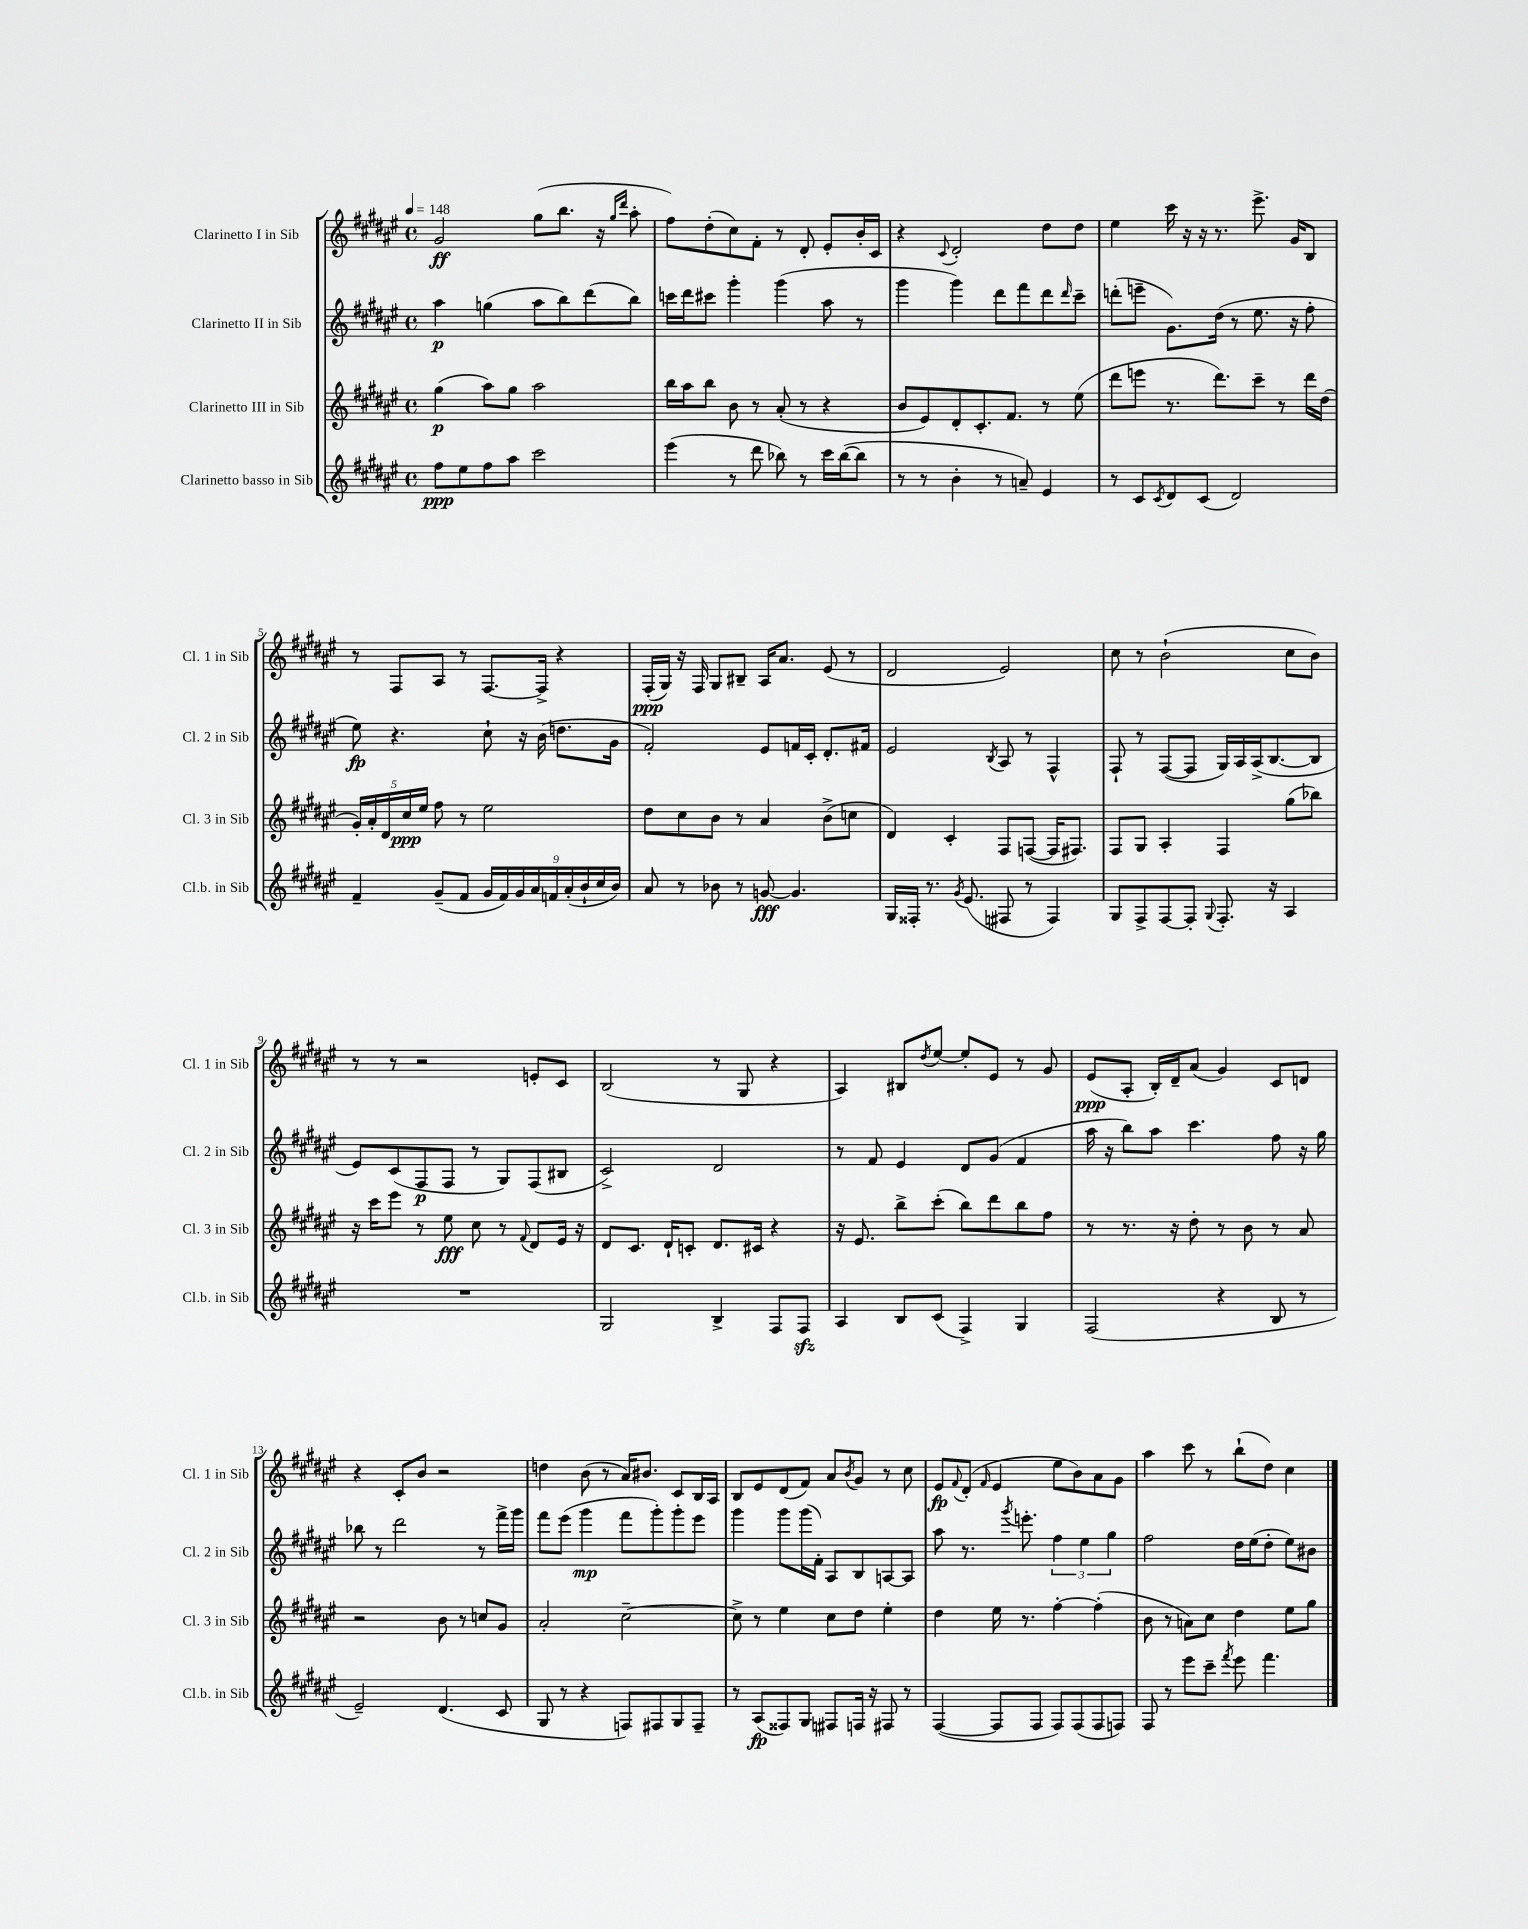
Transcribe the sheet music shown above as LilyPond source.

<<
\new StaffGroup <<
\new Staff = "s0" \with { instrumentName = "Clarinetto I in Sib" shortInstrumentName = "Cl. 1 in Sib" } {
    \clef treble \key fis \major \defaultTimeSignature \time 4/4 \tempo 4 = 148
    gis'2\ff gis''8( b''8. r16 \grace { gis''16 dis'''16 } ais''8-. |
    fis''8) dis''8-.( cis''8) fis'8-. r8 dis'8-. eis'8-. b'16-. cis'16 |
    r4 \appoggiatura { cis'8 } dis'2-. dis''8 dis''8 |
    eis''4 cis'''16 r16 r16 r8. eis'''8.-> gis'16 b8 |
    r8 fis8 ais8 r8 fis8.~ fis16-> r4 |
    fis16-.\ppp( gis16) r16 fis16 gis8 bis8-- ais16 ais'8. eis'8( r8 |
    dis'2 eis'2) |
    cis''8 r8 b'2-!( cis''8 b'8) |
    r8 r8 r2 e'8-. cis'8 |
    b2( r8 gis8 r4 |
    ais4) bis8 \acciaccatura { dis''8 } eis''8~ eis''8-. eis'8 r8 gis'8 |
    eis'8\ppp( ais8-. b16-.) dis'16-- ais'8( gis'4) cis'8 d'8 |
    r4 cis'8-. b'8 r2 |
    d''4 b'8( r8 ais'16) bis'8. cis'8 b16 ais16 |
    b8 eis'8 dis'8( fis'8) ais'8 \acciaccatura { b'8 } gis'8 r8 cis''8 |
    eis'8\fp \appoggiatura { fis'8 } dis'8-.( \grace { fis'16 } eis'4 eis''8 b'8) ais'8 gis'8 |
    ais''4 cis'''8 r8 b''8-!( dis''8) cis''4 \bar "|." |
}
\new Staff = "s1" \with { instrumentName = "Clarinetto II in Sib" shortInstrumentName = "Cl. 2 in Sib" } {
    \clef treble \key fis \major \defaultTimeSignature \time 4/4
    ais''4\p g''4( ais''8 b''8) dis'''8( b''8) |
    c'''16 dis'''16 cis'''8 gis'''4-. gis'''4( ais''8 r8 |
    gis'''4 gis'''4) dis'''8 fis'''8 dis'''8 \grace { dis'''16 } cis'''8-- |
    d'''8-.( e'''8-- gis'8.) dis''16( r8 eis''8. r16 fis''8-. |
    eis''8\fp) r4. cis''8-! r16 b'16( d''8. gis'16 |
    fis'2-.) eis'8 f'16 cis'16-. dis'8.-. fis'16 |
    eis'2 \acciaccatura { b8 } ais8 r8 fis4-^ |
    fis8-! r8 fis8~( fis8 gis16) ais16 ais16->( b8.~ b8 |
    eis'8) cis'8( fis8\p fis8 r8 gis8) fis8( bis8 |
    cis'2->) dis'2 |
    r8 fis'8 eis'4 dis'8 gis'8( fis'4 |
    ais''16 r16 b''8) ais''8 cis'''4. fis''8 r16 gis''16 |
    bes''8 r8 dis'''2 r8 fis'''16-> gis'''16 |
    fis'''8 eis'''8( gis'''4\mp fis'''8 gis'''8-.) gis'''8-. eis'''8 |
    gis'''4 gis'''8 gis'''16( fis'16-.) ais8 b8 a8~ a8 |
    ais''8 r8. \acciaccatura { gis'''8 } e'''8.-. \tuplet 3/2 { fis''4 eis''4 gis''4 } |
    fis''2 dis''16 eis''16( dis''8-. eis''8) bis'8 \bar "|." |
}
\new Staff = "s2" \with { instrumentName = "Clarinetto III in Sib" shortInstrumentName = "Cl. 3 in Sib" } {
    \clef treble \key fis \major \defaultTimeSignature \time 4/4
    gis''4\p( ais''8) gis''8 ais''2 |
    b''16 ais''16 b''8 b'8 r8 ais'8-.( r8 r4 |
    b'8 eis'8) dis'8-. cis'8.-. fis'8. r8 eis''8( |
    dis'''8 e'''8 r8. dis'''8.) cis'''8-- r8 dis'''16 dis''16( |
    \tuplet 5/4 { gis'16-.) ais'16-. dis'16 cis''16\ppp eis''16 } fis''8 r8 eis''2 |
    dis''8 cis''8 b'8 r8 ais'4 b'8->( c''8 |
    dis'4) cis'4-. fis8 f8~( f16 fis8.) |
    fis8 gis8 ais4-. fis4 gis''8( bes''8) |
    r16 cis'''16 eis'''8 r8 eis''8\fff cis''8 r8 \appoggiatura { fis'8 } dis'8 eis'16 r16 |
    dis'8 cis'8. dis'16-! c'8-. dis'8. cis'16 r4 |
    r16 eis'8. b''8-> cis'''8-.( b''8) dis'''8 b''8 fis''8 |
    r8 r8. r16 dis''8-. r8 b'8 r8 ais'8 |
    r2 b'8 r8 c''8 gis'8 |
    ais'2-. cis''2~-- |
    cis''8-> r8 eis''4 cis''8 dis''8 eis''4-. |
    dis''4 eis''16 r8. fis''4~-. fis''4-.( |
    b'8 r8 a'8) cis''8 dis''4 eis''8 gis''8 \bar "|." |
}
\new Staff = "s3" \with { instrumentName = "Clarinetto basso in Sib" shortInstrumentName = "Cl.b. in Sib" } {
    \clef treble \key fis \major \defaultTimeSignature \time 4/4
    fis''8\ppp eis''8 fis''8 ais''8 cis'''2 |
    eis'''4( r8 dis'''8 bes''8) r8 cis'''16 bes''16~( bes''8 |
    r8 r8 b'4-. r8 a'8--) eis'4 |
    r8 cis'8 \acciaccatura { cis'8 } dis'8 cis'8( dis'2) |
    fis'4-- gis'8--( fis'8 \tuplet 9/8 { gis'16 fis'16) gis'16 ais'16 f'16 ais'16-.( b'16-! cis''16 b'16) } |
    ais'8 r8 bes'8 r8 g'8~\fff g'4. |
    gis16 fisis16-. r8. \acciaccatura { gis'8 } eis'8.( fis8 r8 fis4) |
    gis8 fis8-> fis8~ fis8-. \appoggiatura { gis8 } fis8.-. r16 ais4 |
    R1 |
    gis2 b4-> fis8 fis8\sfz |
    ais4 b8 cis'8( fis4->) gis4 |
    fis2( r4 b8 r8 |
    eis'2--) dis'4.( cis'8 |
    gis8 r8 r4 f8) fis8 gis8 fis8-- |
    r8 ais8\fp( fisis8) gis8 fis8 f16 r16 fis8 r8 |
    fis4~( fis8 fis8 fis8) fis8( fis8 f8) |
    fis8 r8 eis'''8 cis'''8-- \acciaccatura { fis'''8 } eis'''8 fis'''4. \bar "|." |
}
>>
>>
